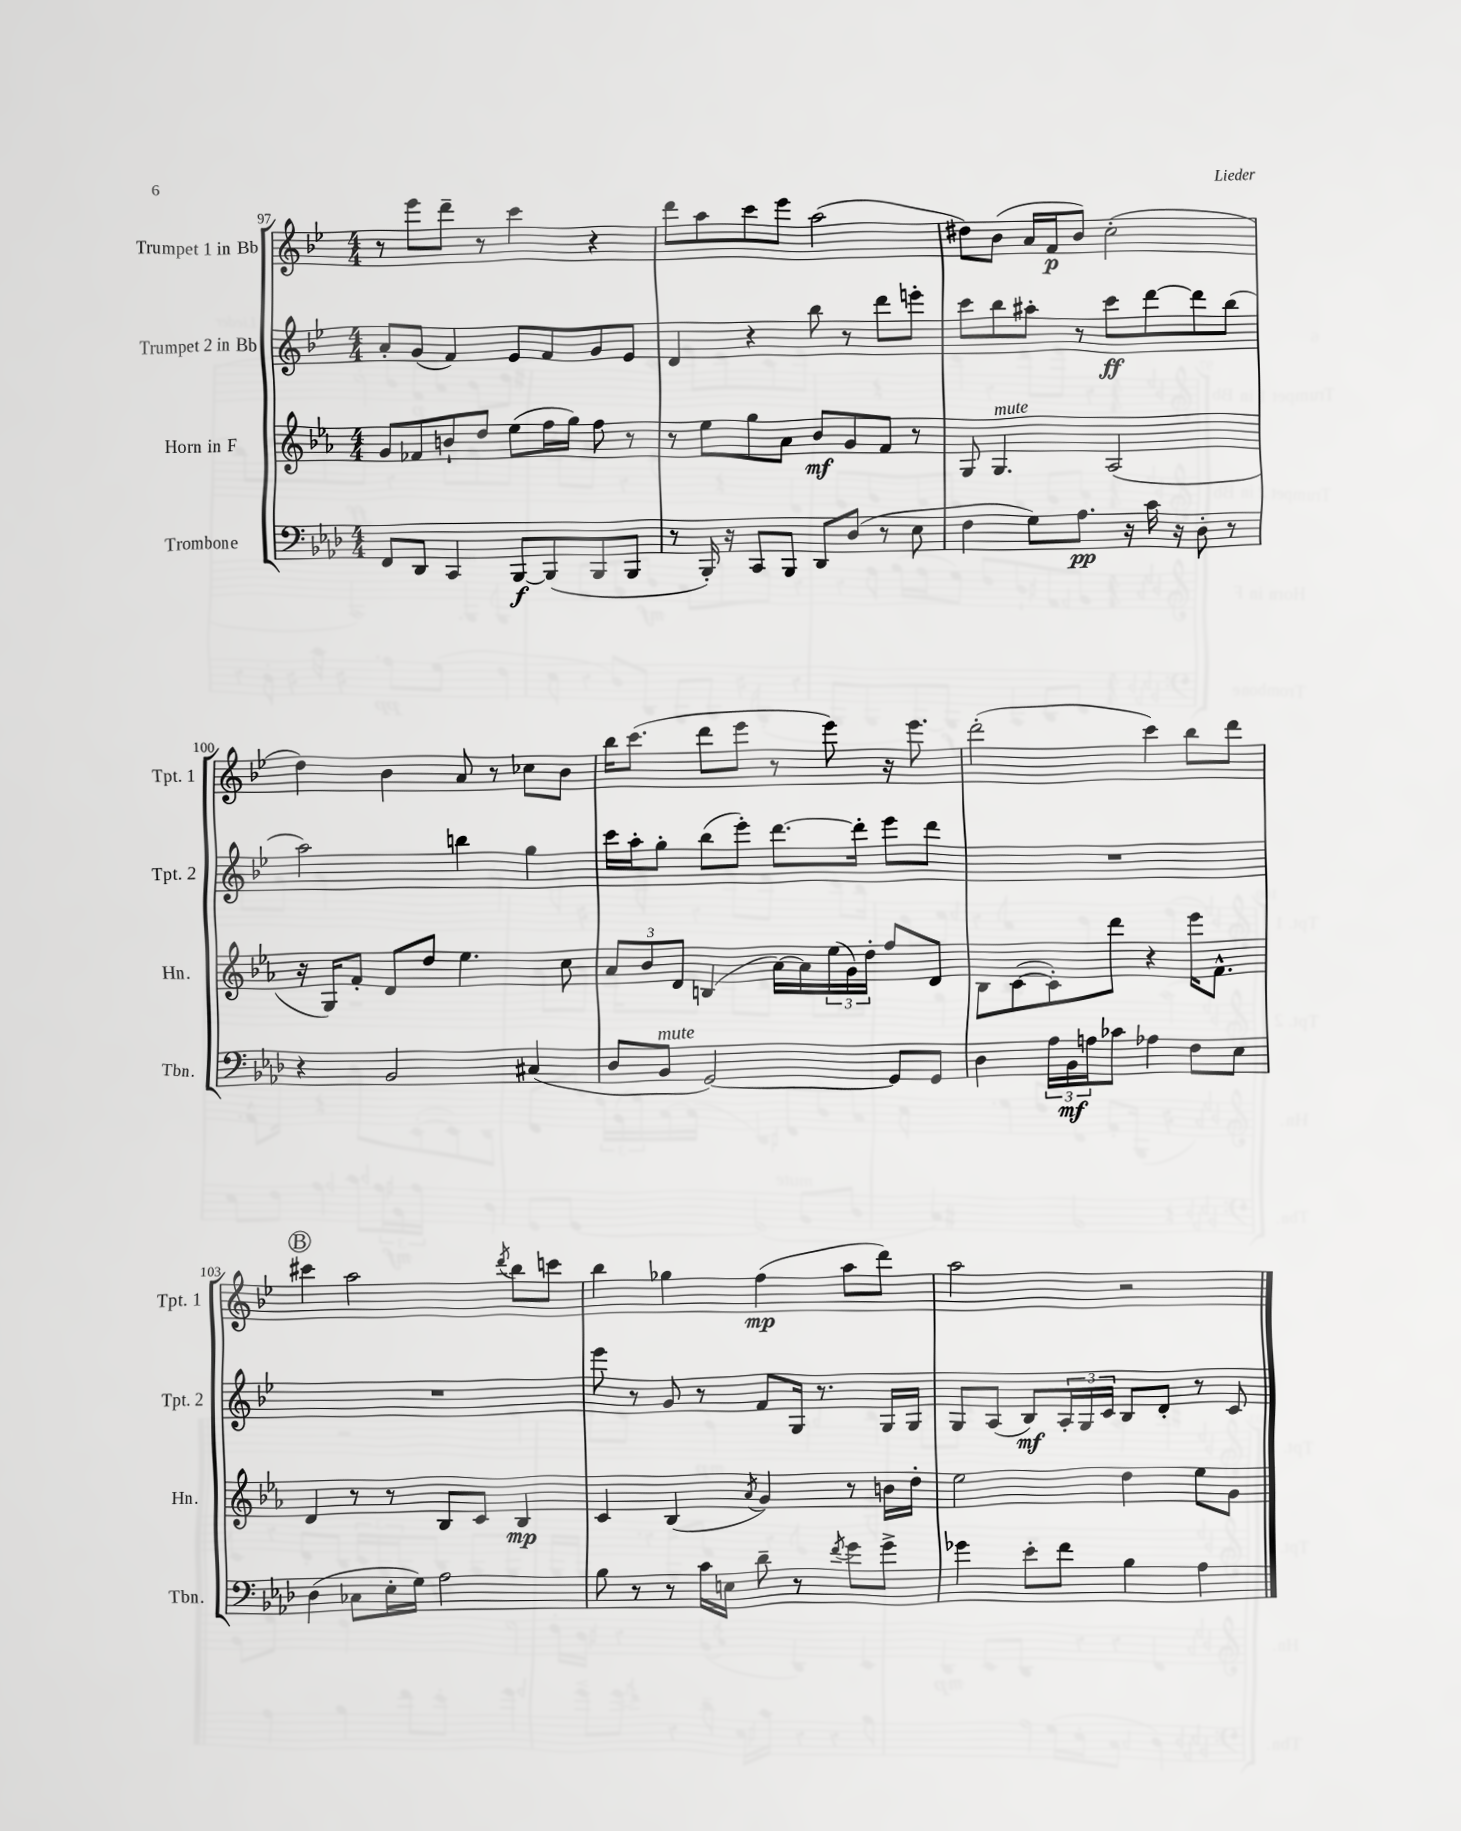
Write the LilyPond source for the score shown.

<<
\new StaffGroup <<
\new Staff = "s0" \with { instrumentName = "Trumpet 1 in Bb" shortInstrumentName = "Tpt. 1" } {
    \clef treble \key bes \major \numericTimeSignature \time 4/4
    r8 ees'''8 d'''8-- r8 c'''4 r4 |
    d'''8 a''8 c'''8 ees'''8 a''2( |
    dis''8) bes'8( a'16 f'16\p bes'8) c''2-.( |
    d''4) bes'4 a'8 r8 ces''8 bes'8 |
    bes''16 c'''8.( d'''8 ees'''8 r8 ees'''8) r16 ees'''8. |
    d'''2-.( c'''4) bes''8 d'''8 |
    \mark \markup { \circle "B" } cis'''4 a''2 \acciaccatura { d'''8 } bes''8 c'''8 |
    bes''4 ges''4 f''4\mp( a''8 d'''8) |
    a''2 r2 \bar "|." |
}
\new Staff = "s1" \with { instrumentName = "Trumpet 2 in Bb" shortInstrumentName = "Tpt. 2" } {
    \clef treble \key bes \major \numericTimeSignature \time 4/4
    a'8-. g'8( f'4) ees'8 f'8 g'8 ees'8 |
    d'4 r4 bes''8 r8 d'''8 e'''8-. |
    c'''8 bes''8 ais''8-. r8 c'''8\ff d'''8~ d'''8 bes''8( |
    a''2) b''4 g''4 |
    c'''16 a''16-. g''8-. bes''8( ees'''8-.) d'''8.~ d'''16-. ees'''8 d'''8 |
    R1 |
    \mark \markup { \circle "B" } R1 |
    ees'''8 r8 g'8 r8 f'8 g16 r8. g16 g16 |
    g8 a8( bes8\mf) \tuplet 3/2 { a16-. g16 c'16 } bes8 d'8-. r8 c'8 \bar "|." |
}
\new Staff = "s2" \with { instrumentName = "Horn in F" shortInstrumentName = "Hn." } {
    \clef treble \key ees \major \numericTimeSignature \time 4/4
    g'8 fes'8 b'8-! d''8 ees''8( f''16 g''16) f''8 r8 |
    r8 ees''8 g''8 aes'8 bes'8\mf g'8 f'8 r8 |
    g8 g4.^\markup { \italic "mute" } aes2( |
    r16 g16) f'8-. d'8 d''8 ees''4. c''8 |
    \tuplet 3/2 { aes'8 bes'8 d'8 } b4( aes'16~) aes'16 \tuplet 3/2 { ees''16( g'16) d''16-. } f''8 d'8 |
    bes8 c'8~( c'8-.) d'''8 r4 ees'''16 f'8.-^ |
    \mark \markup { \circle "B" } d'4 r8 r8 bes8 c'8 bes4\mp |
    c'4 bes4( \acciaccatura { aes'8 } g'4) r8 b'16 d''16-. |
    ees''2 d''4 ees''8 g'8 \bar "|." |
}
\new Staff = "s3" \with { instrumentName = "Trombone" shortInstrumentName = "Tbn." } {
    \clef bass \key aes \major \numericTimeSignature \time 4/4
    f,8 des,8 c,4 bes,,8~\f bes,,8( bes,,8 bes,,8 |
    r8 bes,,16-.) r16 c,8 bes,,8 des,8 des8( r8 ees8 |
    f4 g8) aes8.\pp r16 c'16 r16 des8-. r8 |
    r4 bes,2 cis4( |
    des8 bes,8^\markup { \italic "mute" } g,2~) g,8 g,8 |
    des4 \tuplet 3/2 { aes16 bes,16\mf a16 } ces'8 aes4 f8 ees8 |
    \mark \markup { \circle "B" } des4( ces8 ees16-. g16) aes2 |
    bes8 r8 r8 c'16 e16 des'8-- r8 \acciaccatura { f'8 } g'8 g'8-> |
    ges'4 ees'8-. f'8 bes4 aes4 \bar "|." |
}
>>
>>
\layout { \context { \Score currentBarNumber = #97 } }
